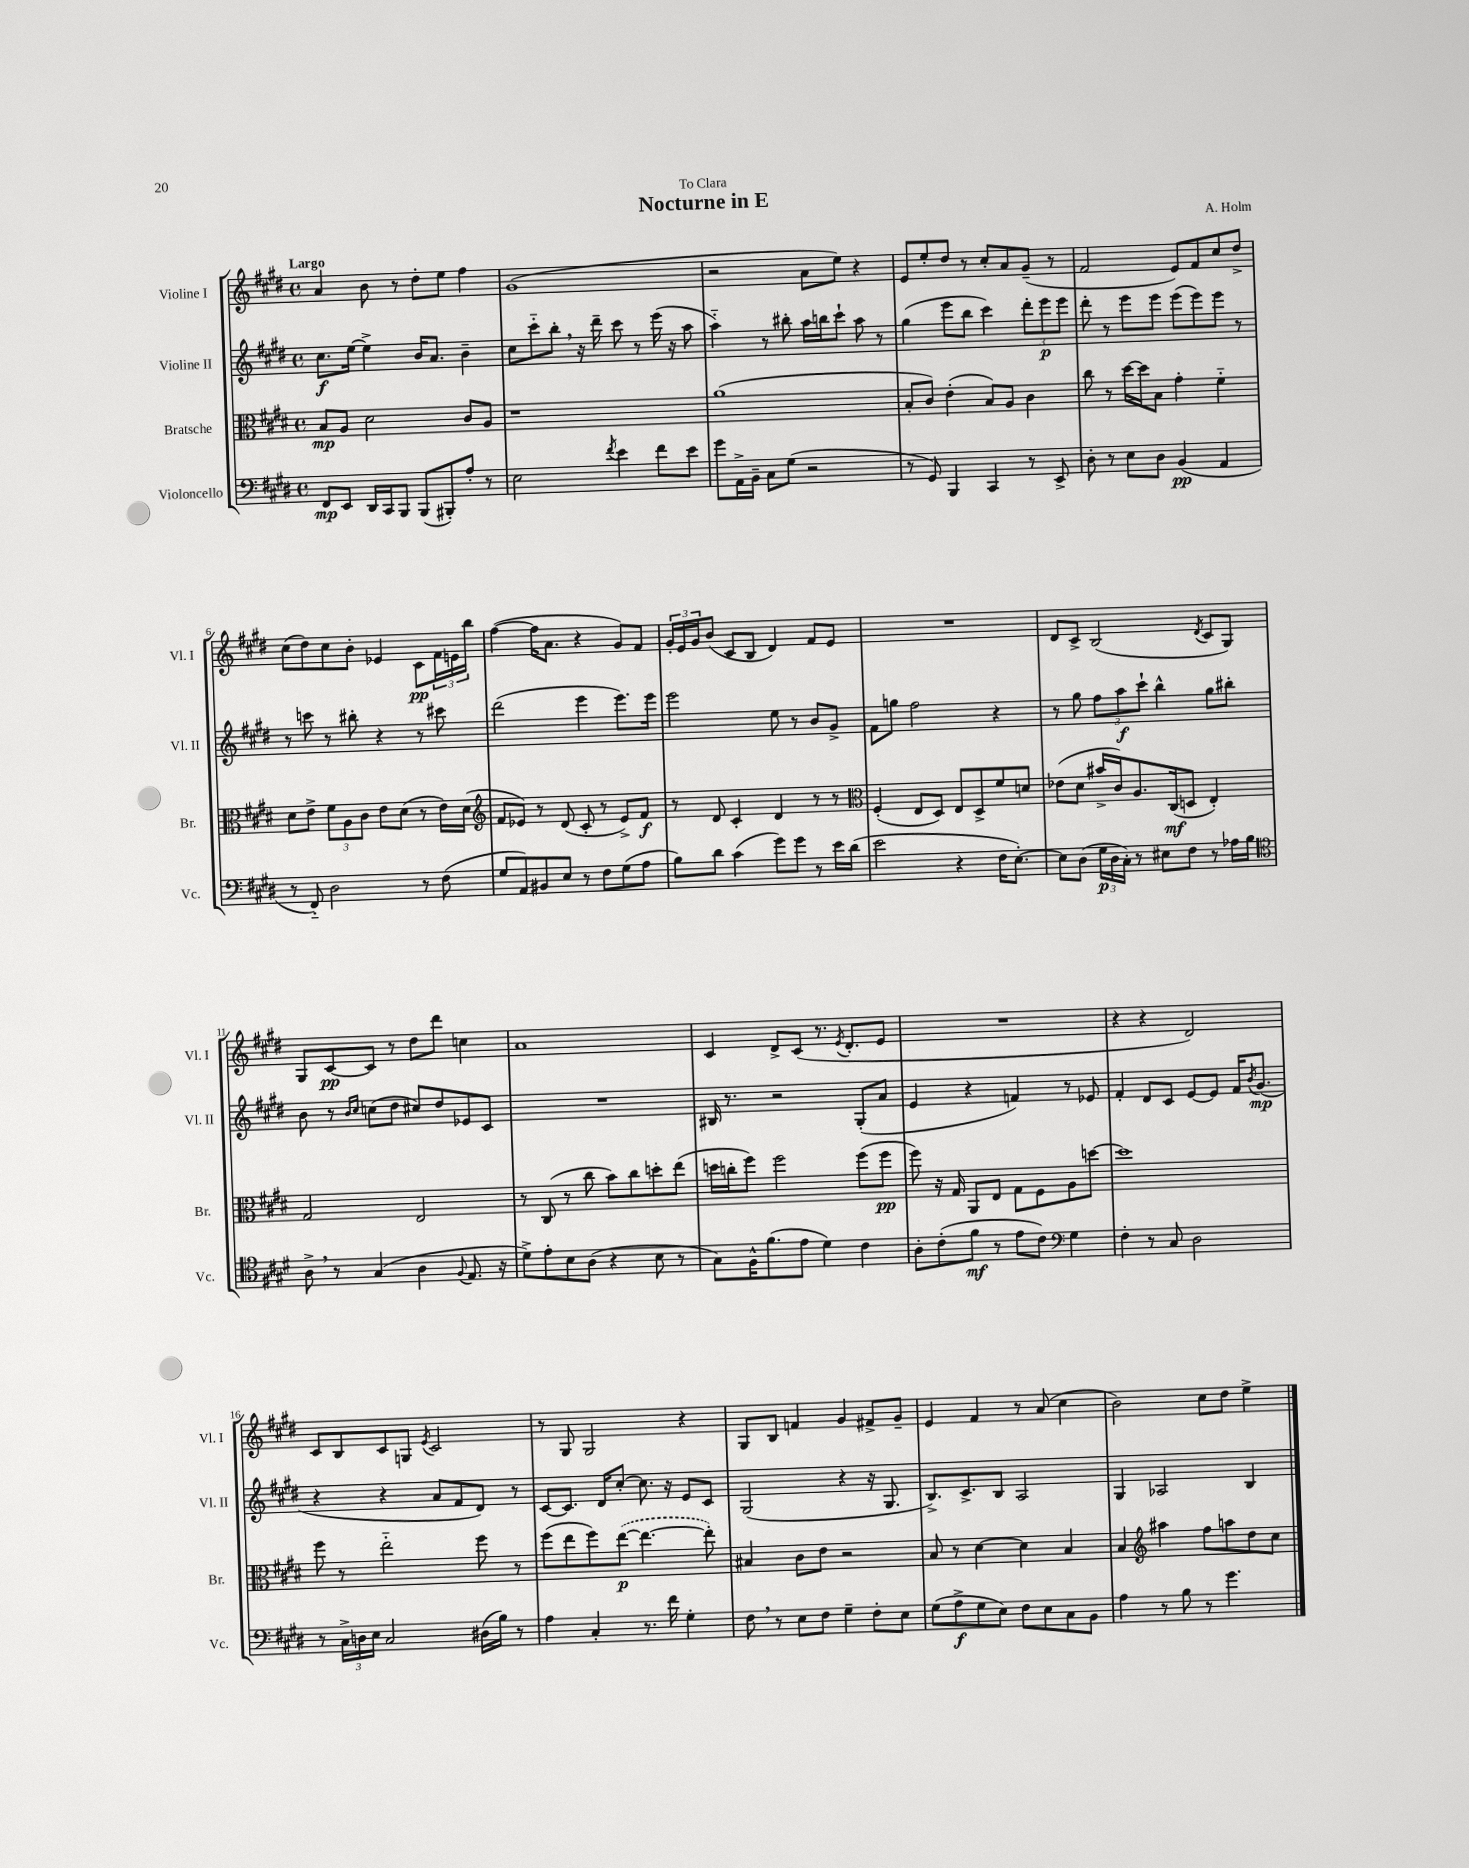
\header { title = "Nocturne in E" composer = "A. Holm" dedication = "To Clara" }
<<
\new StaffGroup <<
\new Staff = "s0" \with { instrumentName = "Violine I" shortInstrumentName = "Vl. I" } {
    \clef treble \key e \major \defaultTimeSignature \time 4/4 \tempo "Largo"
    a'4 b'8 r8 dis''8-. e''8 fis''4 |
    gis'1( |
    r2 a'8 e''8) r4 |
    e'8 e''8-. dis''8 r8 cis''8-. a'8 gis'8--( r8 |
    fis'2 e'8) fis'8 cis''8 dis''8-> |
    cis''8( dis''8) cis''8 b'8-. ees'4 cis'8\pp \tuplet 3/2 { fis'16 e'16 b''16 } |
    fis''4~( fis''16 a'8. r4 gis'8) fis'8 |
    \tuplet 3/2 { gis'16-. e'16 gis'16 } b'8( cis'8 b8 dis'4) fis'8 e'8 |
    R1 |
    dis'8 cis'8-> b2( \acciaccatura { dis'8 } cis'8 gis8) |
    gis8 cis'8~\pp cis'8 r8 dis''8 dis'''8 c''4 |
    a'1 |
    cis'4 dis'8-> cis'8( r8. \acciaccatura { e'8 } dis'8.-. e'8 |
    R1 |
    r4 r4 dis'2) |
    cis'8 b8 cis'8 g8 \acciaccatura { e'8 } cis'2 |
    r8 gis8 gis2 r4 |
    gis8 b8 f'4 gis'4 fis'8-> gis'8-- |
    e'4 fis'4 r8 a'8( cis''4 |
    b'2) cis''8 dis''8 e''4-> \bar "|." |
}
\new Staff = "s1" \with { instrumentName = "Violine II" shortInstrumentName = "Vl. II" } {
    \clef treble \key e \major \defaultTimeSignature \time 4/4
    cis''8.\f e''16~ e''4-> b'16 a'8. b'4-- |
    cis''8 cis'''8-_ b''8-. \breathe r16 dis'''16-- cis'''8 r8 e'''16( r16 a''8 |
    a''4-_) r8 bis''8-. a''16 b''16 cis'''8-! a''8 r8 |
    gis''4( e'''8 b''8 cis'''4) \tuplet 3/2 { dis'''8-. e'''8\p e'''8 } |
    dis'''8-. r8 e'''8 e'''8 e'''8( e'''8) e'''8 r8 |
    r8 c'''8 r8 bis''8-. r4 r8 cis'''8 |
    dis'''2( e'''4 e'''8.) e'''16 |
    e'''2 e''8 r8 b'8 gis'8-> |
    fis'8 g''8 fis''2 r4 |
    r8 gis''8 \tuplet 3/2 { fis''8 a''8\f cis'''8-! } b''4-^ gis''8 bis''8-. |
    b'8 r8 \grace { b'16 cis''16 } c''8( dis''8 cis''8) dis''8 ees'8 cis'8 |
    R1 |
    bis16 r8. r2 gis8-.( a'8 |
    e'4 r4 f'4) r8 ees'8 |
    fis'4-. dis'8 cis'8 e'8~ e'8 fis'16 \acciaccatura { b'8 } gis'8.\mp( |
    r4 r4 a'8 fis'8 dis'8) r8 |
    cis'8~ cis'8. dis'16 cis''8~-. cis''8. r16 e'8 cis'8 |
    gis2( r4 r16 gis8. |
    b8.->) cis'8.-> b8 a2 |
    gis4 aes2 b4 \bar "|." |
}
\new Staff = "s2" \with { instrumentName = "Bratsche" shortInstrumentName = "Br." } {
    \clef alto \key e \major \defaultTimeSignature \time 4/4
    b8\mp a8 dis'2 cis'8 a8 |
    r1 |
    a'1( |
    b8-. cis'8) e'4-.( b8) a8 cis'4 |
    cis''8 r8 dis''16~ dis''16 b8 gis'4-. fis'4-_ |
    dis'8 e'8-> \tuplet 3/2 { fis'8 a8 cis'8 } e'8 dis'8( r8 e'16) dis'16( |
    \clef treble fis'8 ees'8) r8 dis'8( cis'8-. r8 ees'8->) fis'8\f |
    r8 dis'8 cis'4-. dis'4 r8 r8 |
    \clef alto fis4-.( e8 dis8) e8 dis8-> fis'8 d'8 |
    ees'8( dis'8 bis'16-> cis'16) a8. cis16\mf( d8 e4-.) |
    gis2 e2 |
    r8 cis8( r8 cis''8 b'8) cis''8 d''8-. e''8( |
    d''16 c''16-. fis''8) fis''2 fis''8( fis''8\pp |
    fis''8) r16 gis16 a,8 e8 gis8 fis8 a8 d''8~ |
    d''1 |
    fis''8 r8 e''2-_ fis''8 r8 |
    fis''8( e''8 fis''8) \once \slurDashed e''8~\p( e''4.~ e''8-.) |
    bis4 cis'8 e'8 r2 |
    b8 r8 dis'4~ dis'4 b4 |
    b4 \clef treble ais''4 fis''8 a''8 dis''8 cis''8 \bar "|." |
}
\new Staff = "s3" \with { instrumentName = "Violoncello" shortInstrumentName = "Vc." } {
    \clef bass \key e \major \defaultTimeSignature \time 4/4
    fis,8\mp e,8 dis,16 cis,16 b,,8 b,,8( bis,,8-.) a8-. r8 |
    e2 \acciaccatura { fis'8 } e'4 fis'8 e'8 |
    gis'8 a,16-> b,16-- cis8 gis8( r2 |
    r8 gis,8) b,,4 cis,4 r8 e,8-> |
    dis8-. r8 e8 dis8 b,4\pp( a,4 |
    r8 fis,8-_) dis2 r8 fis8( |
    gis8 a,8) bis,8 e8 r8 fis8 gis8( a8 |
    b8) dis'8 cis'4( gis'8) gis'8 r8 e'16 dis'16( |
    e'2 r4 fis16 e8.~-.) |
    e8 dis8( \tuplet 3/2 { gis16\p dis16 cis16-.) } r8 eis8 fis8 r8 aes16 b16 |
    \clef tenor a8-> \breathe r8 gis4( a4 \appoggiatura { fis8 } e8. r16 |
    dis'8->) e'8-. b8 a8( r4 b8 r8 |
    gis8) fis16-^ fis'8.( e'8 dis'4) cis'4 |
    a8-. cis'8-.( fis'8\mf r8 e'8 cis'8) \clef bass gis4 |
    fis4-. r8 cis8 dis2 |
    r8 \tuplet 3/2 { cis16-> d16 e16 } cis2 dis16( b16) r8 |
    a4 cis4-. r8. fis'16 gis4-. |
    fis8 \breathe r8 e8 fis8 gis4-- fis8-. e8 |
    gis8( a8->\f gis8 e8) fis8 e8 cis8 b,8 |
    a4 r8 b8 r8 gis'4. \bar "|." |
}
>>
>>
